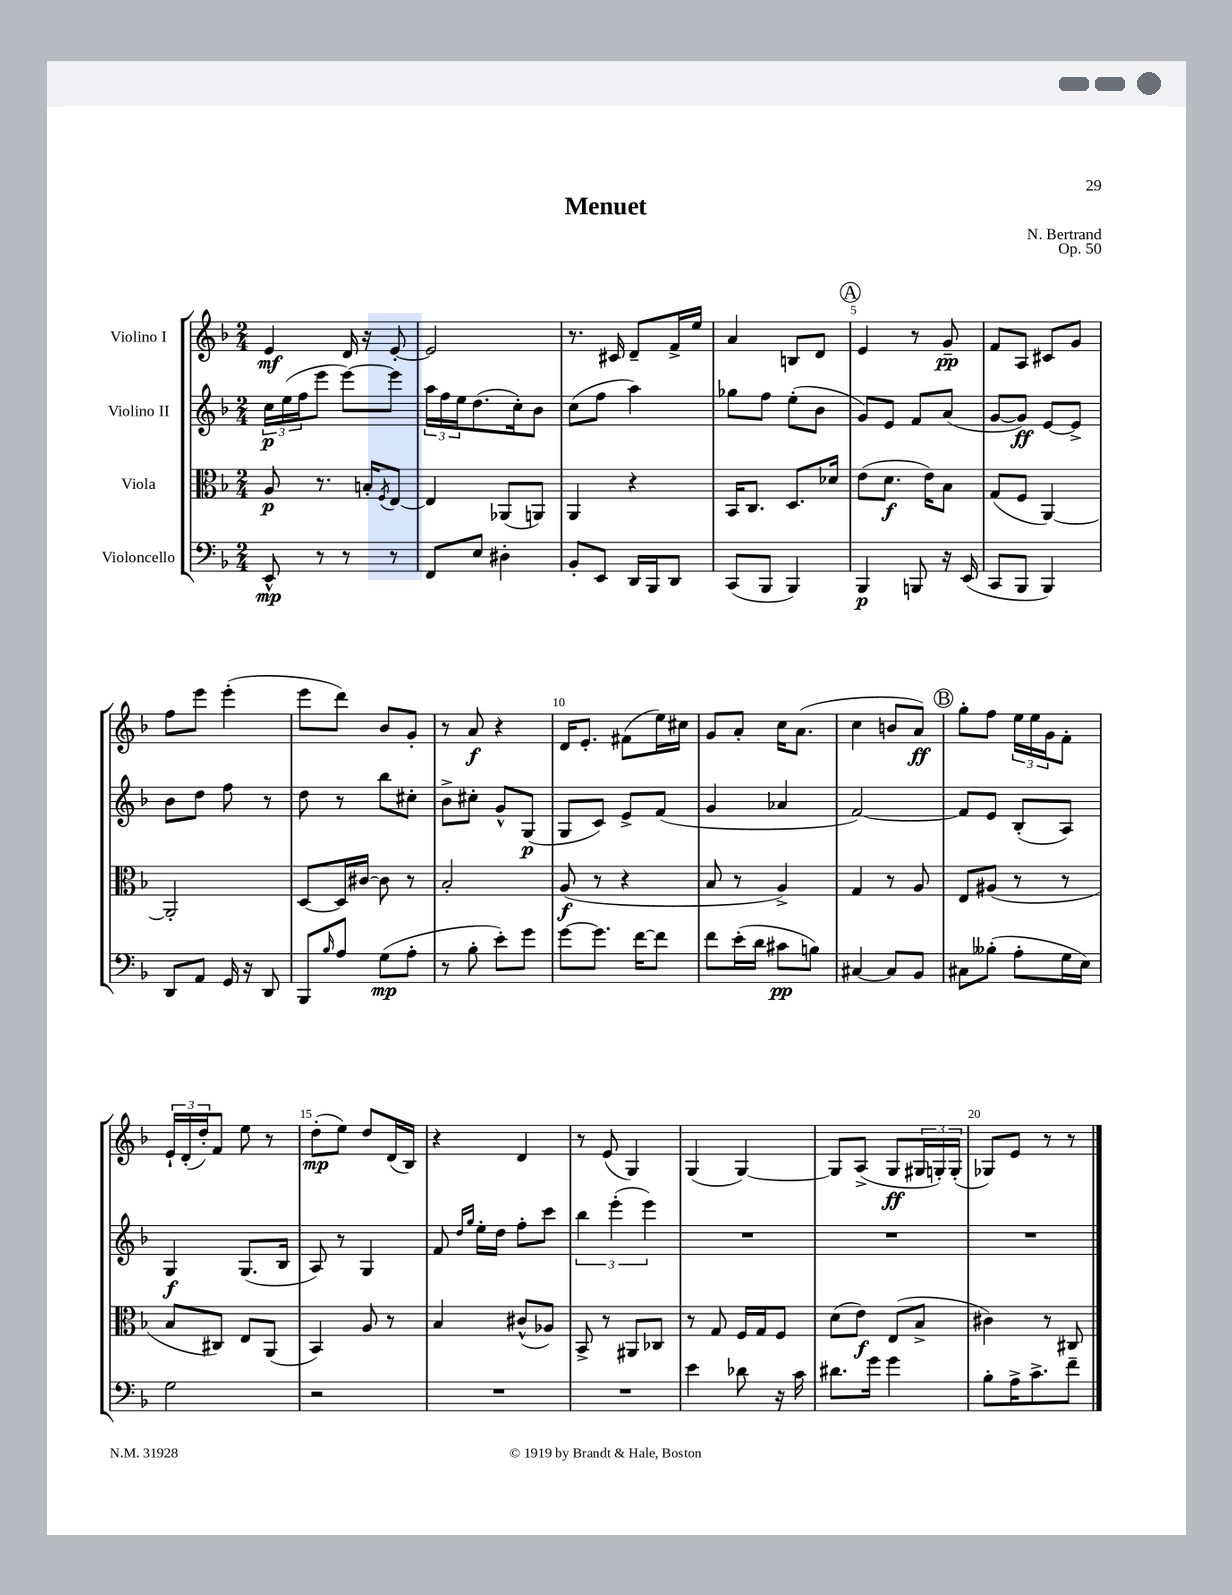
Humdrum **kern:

**kern	**dynam	**kern	**dynam	**kern	**dynam	**kern	**dynam
*part4	*part4	*part3	*part3	*part2	*part2	*part1	*part1
*staff4	*staff4	*staff3	*staff3	*staff2	*staff2	*staff1	*staff1
*I"Violoncello	*	*I"Viola	*	*I"Violino II	*	*I"Violino I	*
*clefF4	*	*clefC3	*	*clefG2	*	*clefG2	*
*k[b-]	*	*k[b-]	*	*k[b-]	*	*k[b-]	*
*M2/4	*	*M2/4	*	*M2/4	*	*M2/4	*
=1	=1	=1	=1	=1	=1	=1	=1
8EE^^/	mp	8A/	p	24cc\LL	p	4e/	mf
.	.	.	.	(24ee\	.	.	.
.	.	.	.	24ff\J	.	.	.
8r	.	8.r	.	8eee\J	.	.	.
8r	.	.	.	[8eee\L)	.	16d/	.
.	.	16Bn'/KL	.	.	.	16r	.
.	.	8qF/	.	.	.	.	.
8r	.	[8E/J	.	8eee\J]	.	[8e'/	.
=2	=2	=2	=2	=2	=2	=2	=2
8FF/L	.	4E/]	.	24aa\LL	.	2e/]	.
.	.	.	.	24ff\	.	.	.
.	.	.	.	24ee\J	.	.	.
8E/J	.	.	.	(8.dd\	.	.	.
4D#X'\	.	(8AA-X/L	.	.	.	.	.
.	.	.	.	16cc'\k)	.	.	.
.	.	8AAn/J)	.	8b-\J	.	.	.
=3	=3	=3	=3	=3	=3	=3	=3
8BB-'/L	.	4AA/	.	(8cc\L	.	8.r	.
8EE/J	.	.	.	8ff\J	.	.	.
.	.	.	.	.	.	16c#X/	.
16DD/LL	.	4r	.	4aa\)	.	8d~/L	.
16BBB-/J	.	.	.	.	.	.	.
8DD/J	.	.	.	.	.	16f^/L	.
.	.	.	.	.	.	16ee/JJ	.
=4	=4	=4	=4	=4	=4	=4	=4
(8CC/L	.	16BB-/KL	.	8gg-X\L	.	4a/	.
.	.	8.C/J	.	.	.	.	.
8BBB-/J	.	.	.	8ff\J	.	.	.
4BBB-/)	.	8.D/L	.	(8ee'\L	.	8Bn/L	.
.	.	.	.	8b-\J	.	8d/J	.
.	.	16d-X/Jk	.	.	.	.	.
!!LO:REH:place=s1:t=A
=5	=5	=5	=5	=5	=5	=5	=5
4BBB-/	p	(8e\L	.	8g/L)	.	4e/	.
.	.	8.d\J	f	8e/J	.	.	.
8BBBn/	.	.	.	8f/L	.	8r	.
.	.	16e\KL)	.	.	.	.	.
16r	.	8B-\J	.	(8a/J	.	8g~/	pp
(16EE/	.	.	.	.	.	.	.
=6	=6	=6	=6	=6	=6	=6	=6
8CC/L	.	(8G/L	.	[8g/L	.	8f/L	.
8BBB-/J	.	8F/J	.	8g/J])	ff	8A/J	.
4BBB-/)	.	[4AA/)	.	[8e/L	.	8c#X/L	.
.	.	.	.	8e^/J]	.	8g/J	.
!!LO:LB:g=z
=7	=7	=7	=7	=7	=7	=7	=7
8DD/L	.	2AA'/]	.	8b-\L	.	8ff\L	.
8AA/J	.	.	.	8dd\J	.	8eee\J	.
16GG/	.	.	.	8ff\	.	(4eee'\	.
16r	.	.	.	.	.	.	.
8DD/	.	.	.	8r	.	.	.
=8	=8	=8	=8	=8	=8	=8	=8
8BBB-/L	.	[8D/L	.	8dd\	.	8eee\L	.
16qqB-/	.	.	.	.	.	.	.
8A/J	.	16D/L]	.	8r	.	8ddd\J)	.
.	.	[16c#X/JJ	.	.	.	.	.
(8G\L	mp	8c#\]	.	8bb-\L	.	8b-/L	.
8A'\J	.	8r	.	8cc#X'\J	.	8g'/J	.
=9	=9	=9	=9	=9	=9	=9	=9
8r	.	2B-'/	.	8b-^\L	.	8r	.
8B-'\	.	.	.	8cc#X'\J	.	8a/	f
8e'\L)	.	.	.	8g^^/L	.	4r	.
8g\J	.	.	.	(8G/J	p	.	.
=10	=10	=10	=10	=10	=10	=10	=10
[8g\L	.	(8A/	f	8G/L	.	16d/KL	.
.	.	.	.	.	.	8.e'/J	.
8.g\J]	.	8r	.	8c/J)	.	.	.
.	.	4r	.	8e^/L	.	(8f#X\L	.
[16f\KL	.	.	.	.	.	.	.
8f\J]	.	.	.	(8f/J	.	16ee\L)	.
.	.	.	.	.	.	16cc#X\JJ	.
=11	=11	=11	=11	=11	=11	=11	=11
8f\L	.	8B-/	.	4g/	.	8g/L	.
(16e'\L	.	8r	.	.	.	8a'/J	.
16d\JJ	.	.	.	.	.	.	.
8c#X\L	pp	4A^/)	.	4a-X/	.	16cc\KL	.
.	.	.	.	.	.	(8.a\J	.
8Bn\J)	.	.	.	.	.	.	.
=12	=12	=12	=12	=12	=12	=12	=12
[4C#X/	.	4G/	.	[2f/)	.	4cc\	.
8C#/L]	.	8r	.	.	.	8bn/L	.
8BB-/J	.	8A/	.	.	.	8a/J)	ff
!!LO:REH:place=s1:t=B
=13	=13	=13	=13	=13	=13	=13	=13
8C#X\L	.	8E/L	.	8f/L]	.	8gg'\L	.
(8B--X'\J	.	(8A#X/J	.	8e/J	.	8ff\J	.
8A'\L	.	8r	.	(8B-'/L	.	24ee\LL	.
.	.	.	.	.	.	24ee\	.
.	.	.	.	.	.	24g\J	.
16G\L	.	8r	.	8A/J)	.	8f'\J	.
16E\JJ)	.	.	.	.	.	.	.
!!LO:LB:g=z
=14	=14	=14	=14	=14	=14	=14	=14
2G\	.	8B-/L	.	4G/	f	24e`/LL	.
.	.	.	.	.	.	(24d'/	.
.	.	.	.	.	.	24dd'/J)	.
.	.	8C#X/J)	.	.	.	8f/J	.
.	.	8E/L	.	(8.G/L	.	8ee\	.
.	.	(8AA/J	.	.	.	8r	.
.	.	.	.	16B-/Jk	.	.	.
=15	=15	=15	=15	=15	=15	=15	=15
2r	.	4BB-/)	.	8A/)	.	(8dd'\L	mp
.	.	.	.	8r	.	8ee\J)	.
.	.	8A/	.	4G/	.	8dd/L	.
.	.	8r	.	.	.	(16d/L	.
.	.	.	.	.	.	16B-/JJ)	.
=16	=16	=16	=16	=16	=16	=16	=16
2r	.	4B-/	.	8f/	.	4r	.
.	.	.	.	16qqdd/LL	.	.	.
.	.	.	.	16qqgg/JJ	.	.	.
.	.	.	.	16ee'\LL	.	.	.
.	.	.	.	16dd\JJ	.	.	.
.	.	(8c#X^^/L	.	8ff'\L	.	4d/	.
.	.	8A-X/J)	.	8ccc\J	.	.	.
=17	=17	=17	=17	=17	=17	=17	=17
2r	.	8BB-^/	.	6bb-\	.	8r	.
.	.	8r	.	.	.	(8e/	.
.	.	.	.	(6eee'\	.	.	.
.	.	8AA#X/L	.	.	.	4G/)	.
.	.	.	.	6eee\)	.	.	.
.	.	8C-X/J	.	.	.	.	.
=18	=18	=18	=18	=18	=18	=18	=18
4e\	.	8r	.	2r	.	(4G/	.
.	.	8G/	.	.	.	.	.
8d-X\	.	16F/LL	.	.	.	[4G/)	.
.	.	16G/J	.	.	.	.	.
16r	.	8F/J	.	.	.	.	.
16c\	.	.	.	.	.	.	.
=19	=19	=19	=19	=19	=19	=19	=19
8.d#X\L	.	(8d\L	.	2r	.	8G/L]	.
.	.	8e\J)	f	.	.	(8A^/J	.
16g\Jk	.	.	.	.	.	.	.
4g\	.	(8E/L	.	.	.	8G/L	ff
.	.	8B-^/J	.	.	.	24G#X/L	.
.	.	.	.	.	.	24Gn'/)	.
.	.	.	.	.	.	(24G'/JJ	.
=20	=20	=20	=20	=20	=20	=20	=20
8B-'\L	.	4c#X\)	.	2r	.	8G-X/L)	.
16A^\K	.	.	.	.	.	8e/J	.
8.c^\	.	.	.	.	.	.	.
.	.	8r	.	.	.	8r	.
8f~\J	.	8C#X/	.	.	.	8r	.
==	==	==	==	==	==	==	==
*-	*-	*-	*-	*-	*-	*-	*-
